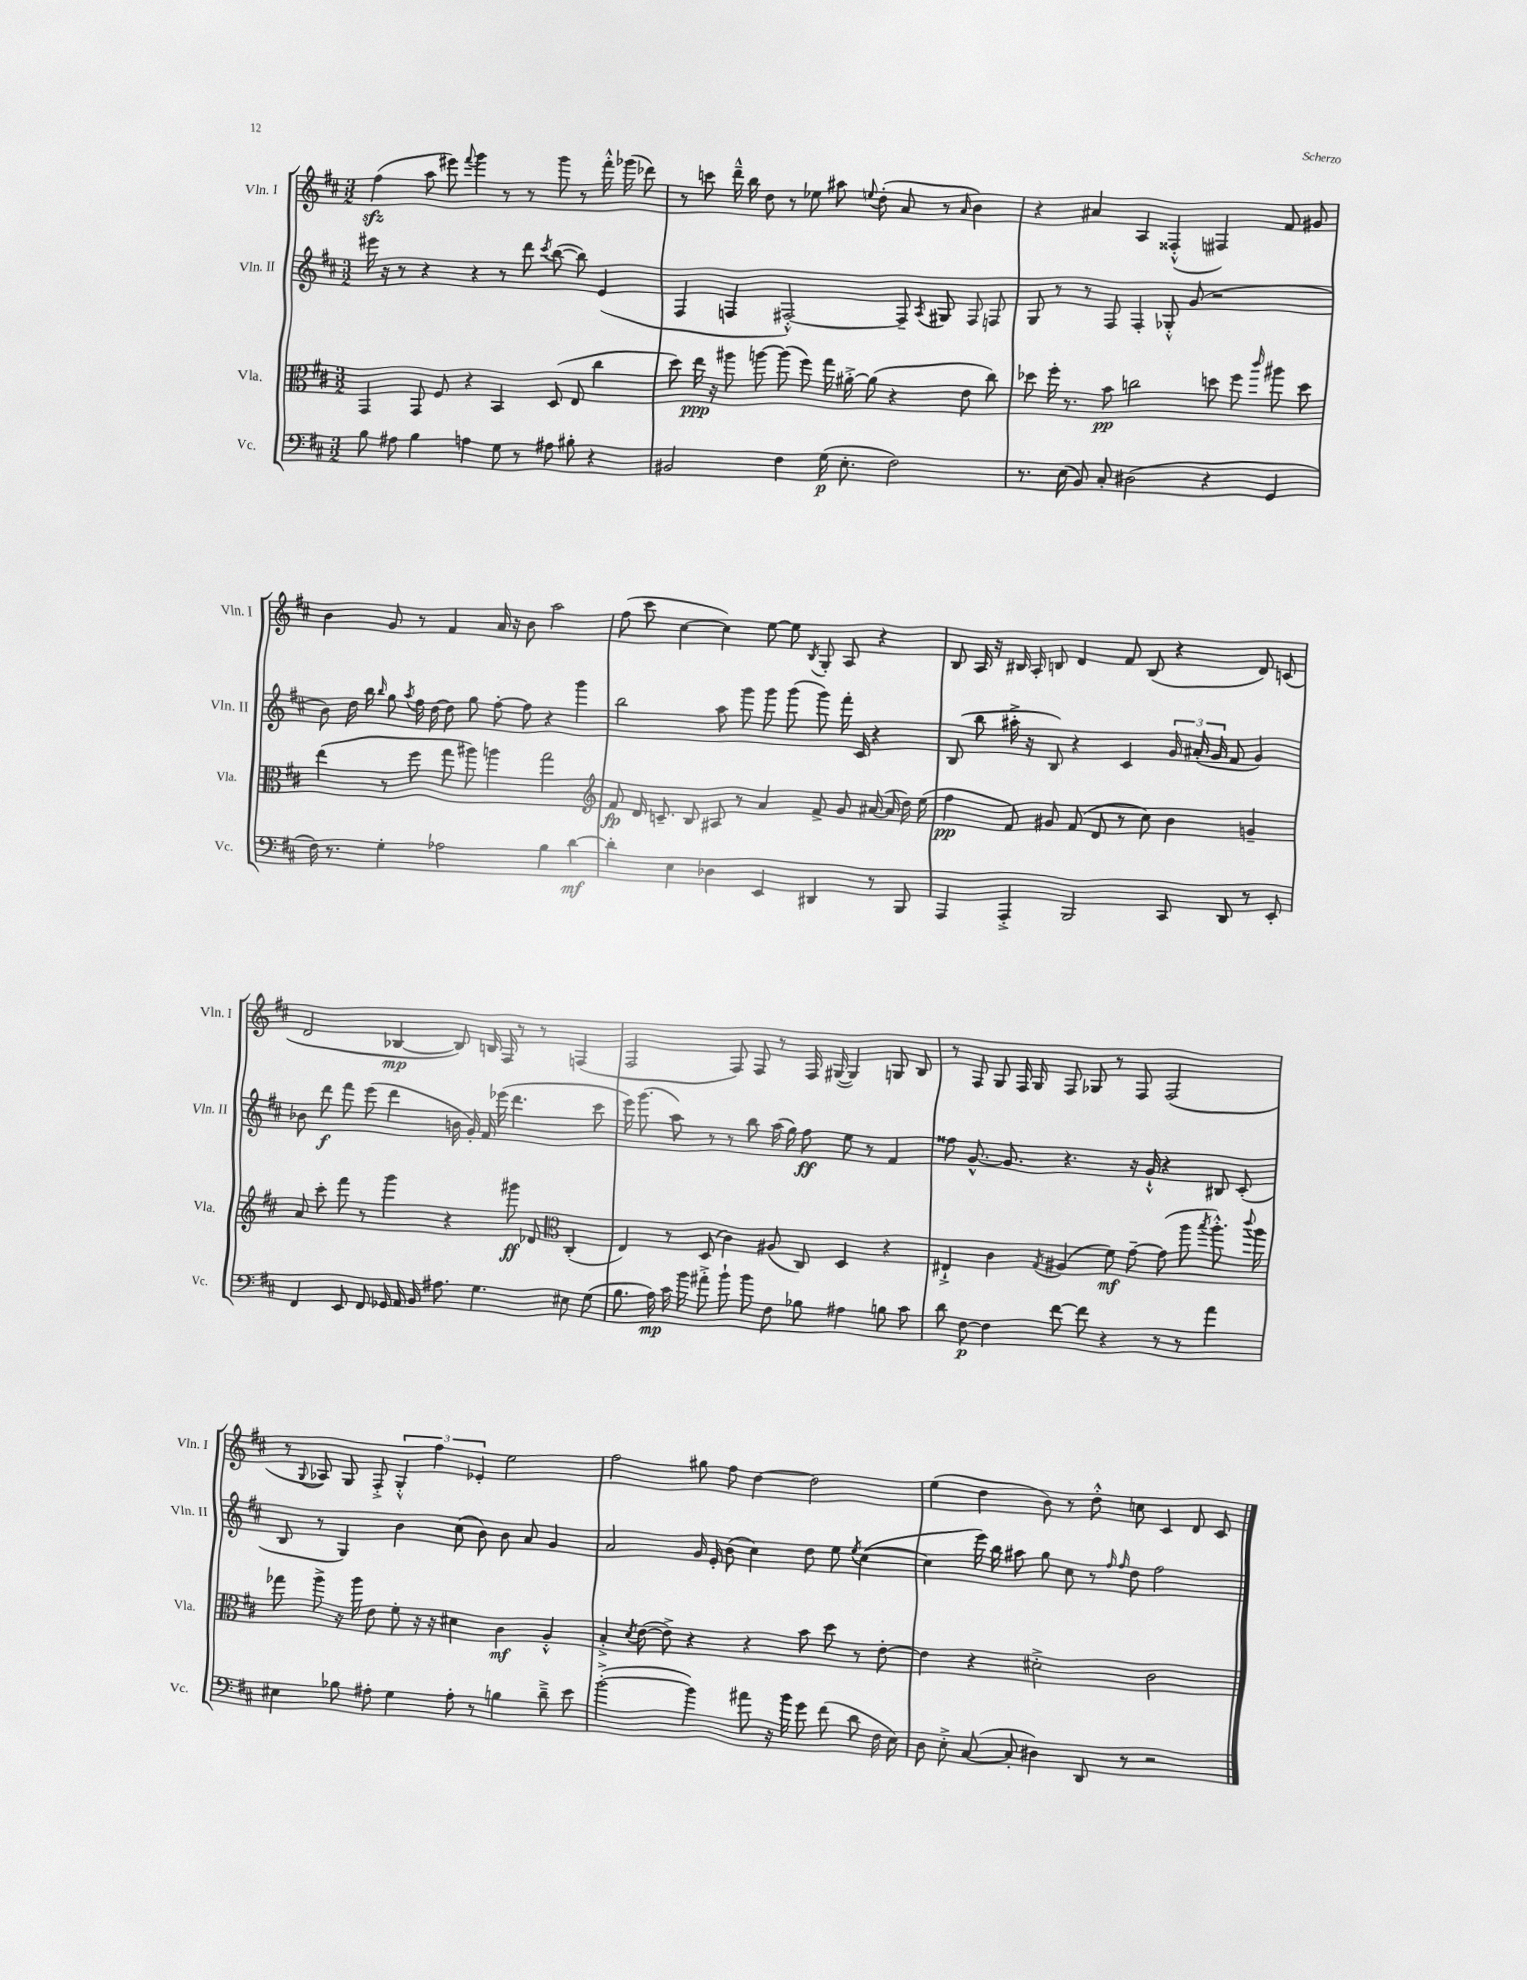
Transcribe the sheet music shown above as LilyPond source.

<<
\new StaffGroup <<
\new Staff = "s0" \with { instrumentName = "Vln. I" shortInstrumentName = "Vln. I" } {
    \clef treble \key d \major \numericTimeSignature \time 3/2
    \autoBeamOff fis''4\sfz( a''8 eis'''8) \appoggiatura { fis'''8 } g'''4 r8 r8 g'''8 r8 fis'''16-.-^ ges'''16( des'''8) |
    r8 c'''8 d'''16---^ b''16 d''8 r8 ees''8 ais''8 \appoggiatura { e''8 } d''8-.( a'8 r8 \grace { a'16 } b'4) |
    r4 ais'4 a4 fisis4-.-^( fis4) fis'8 gis'8 |
    b'4 g'8 r8 fis'4 a'16 r16 b'8 a''2 |
    fis''8( cis'''8 cis''4~ cis''4) e''8~ e''8 \acciaccatura { b8 } g8-. a8 r4 |
    b8 a16 r16 bis16 a16-. b8 d'4 fis'8 b8( r4 d'8) c'8( |
    d'2 bes4~\mp bes8) b16 fis16 r8 r8 f4( |
    fis2 fis8) fis8 r8 fis16 gis16~( gis4) g8 b8 |
    r8 fis8 g8 fis16 g16 fis8 ges8 r8 fis8 fis2( |
    r8 \appoggiatura { g8 } aes8) g8 fis8-.-> \tuplet 3/2 { g4-.-^ fis''4 ees'4-. } e''2 |
    fis''2 gis''8 fis''8 d''4~ d''2 |
    e''4( d''4 b'8) r8 d''8-.-^ c''8 cis'4 d'8 cis'8 \bar "|." |
}
\new Staff = "s1" \with { instrumentName = "Vln. II" shortInstrumentName = "Vln. II" } {
    \clef treble \key d \major \numericTimeSignature \time 3/2
    \autoBeamOff eis'''16 r16 r8 r4 r4 r8 d'''8 \acciaccatura { cis'''8 } b''8~( b''8) e'4( |
    fis4 f4 fis2~-.-^) fis8-- \acciaccatura { a8 } gis8 fis8 f8 |
    g8 r8 r8 fis8 fis4-. ges8-.-^ g'8( r2 |
    b'8) d''16 b''16 \grace { b''16 } g''8 \acciaccatura { a''8 } fis''16 d''16~ d''8 g''8 fis''8~-. fis''8 r4 g'''4 |
    b''2 a''8 g'''8 g'''8 g'''8( g'''8) fis'''16-. cis'16 r4 |
    b8( b''8 ais''16-.-> r16 b8) r4 cis'4 \tuplet 3/2 { g'16 ais'16-.( g'16 } fis'8 g'4) |
    bes'8 d'''8\f fis'''8 e'''8( d'''4 b'16 g'16-.) fis'16 ees'''16( d'''4. cis'''8 |
    e'''16) g'''8.( a''8) r8 r8 b''8 a''16( g''16) fis''8\ff e''8 r8 fis'4 |
    fisis''8 g'8.~-^ g'8. r4. r16 g'16-!-^ r4 bis8 cis'8-.( |
    b8 r8 g4) b'4 cis''8( b'8) b'8 a'8 g'4 |
    a'2 g'16 e'16-. b'8( cis''4) d''8 e''8 \acciaccatura { e''8 } cis''4~( |
    cis''4 e'''16) b''16 ais''8 g''8 cis''8 r8 \grace { fis''16 fis''16 } d''8 fis''2 \bar "|." |
}
\new Staff = "s2" \with { instrumentName = "Vla." shortInstrumentName = "Vla." } {
    \clef alto \key d \major \numericTimeSignature \time 3/2
    \autoBeamOff g,4 g,8 fis8 r4 b,4 d8( e8 cis''4 |
    d''8) e''16\ppp r16 ais''8 a''8~ a''8( fis''8) g''16 ais'16~-.-> ais'8( r4 e'8 cis''8) |
    des''8 fis''16-. r8. b'8\pp c''2 d''8 fis''8 \grace { cis'''16 } ais''8 d''8 |
    e''4( r8 fis''8 g''8 ais''8) a''4 g''2 |
    \clef treble fis'8\fp d'16 c'8.-- b8 ais8 r8 a'4 fis'8-> g'8 ais'16~( ais'16 d''16) e''16( |
    fis''4\pp fis'8) gis'8 fis'8( d'8 r8 cis''8) b'4 g'4-- |
    a'8 cis'''8-. fis'''8 r8 g'''4 r4 gis'''8\ff des'8 \clef alto cis4-.( |
    e4) r8 d8( cis'4) ais8( cis8) d4 r4 |
    eis4-!-> cis'4 \acciaccatura { g8 } ais4( fis'8\mf) g'8~-- g'8( a''8 \acciaccatura { b''8 } a''8.-.-^) \appoggiatura { cis'''8 } a''16 |
    ges''8 a''8-> r16 a''16 e'8 fis'8-. r16 r16 dis'4 cis'4\mf a4-.-^ |
    b4-.-> \acciaccatura { d'8 } e'8~( e'8->) r4 r4 b'8 d''8 r8 e'8~-. |
    e'4 r4 dis'2-.-> cis'2 \bar "|." |
}
\new Staff = "s3" \with { instrumentName = "Vc." shortInstrumentName = "Vc." } {
    \clef bass \key d \major \numericTimeSignature \time 3/2
    \autoBeamOff b8 ais8 b4 a4 g8 r8 ais8 bis8-. r4 |
    bis,2 fis4 g16\p( e8.-. fis2) |
    r8. e16( b,8) cis8-. dis2( r4 g,4 |
    fis16) r8. g4-. aes2 b4 d'4~\mf |
    d'4-. e4 des4 e,4 dis,4 r8 b,,8 |
    a,,4 a,,4-.-> b,,2 cis,8 d,8 r8 e,8-. |
    fis,4 e,8 fis,8 ges,16 a,16 b,16 ais8. g4. eis8 g8( |
    b8. a16\mp) cis'16 b'16 ais'8-.-> b'8-! b'8 fis8 bes8 ais4 b8 cis'8 |
    d'8 fis8~\p fis4 fis'8~ fis'8 r4 r8 r8 a'4 |
    eis4 bes8 ais8-. g4 ais8-. r8 b4 d'8---> e'8 |
    b'2~-.->( b'4) ais'8 r16 b'16 g'8 fis'8( d'8 fis16 e16) |
    d8 e8-.-> cis8~( cis8-. dis4) d,8 r8 r2 \bar "|." |
}
>>
>>
\layout { \context { \Score \remove "Bar_number_engraver" } }
